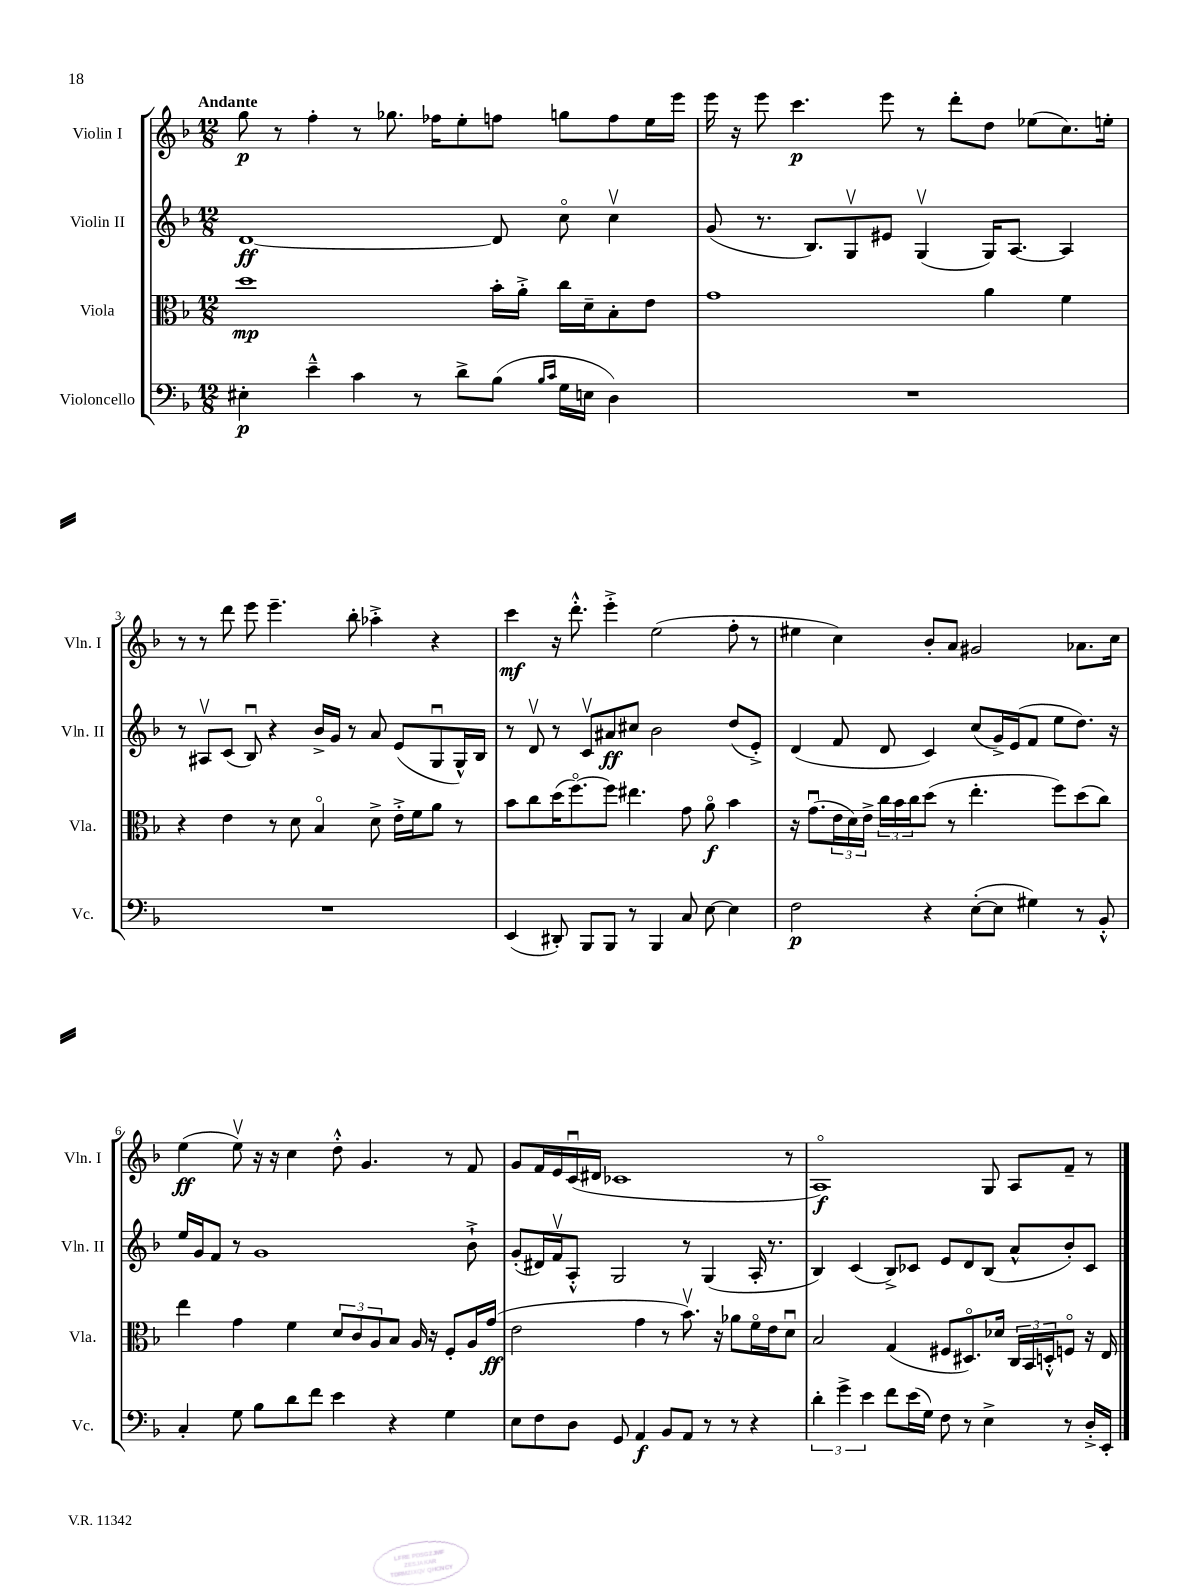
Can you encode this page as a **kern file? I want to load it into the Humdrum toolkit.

**kern	**kern	**kern	**kern
*staff4	*staff3	*staff2	*staff1
*clefF4	*clefC3	*clefG2	*clefG2
*k[b-]	*k[b-]	*k[b-]	*k[b-]
*M12/8	*M12/8	*M12/8	*M12/8
4E#'\	1dd	[1d	8gg\
.	.	.	8r
4e~^^\	.	.	4ff'\
4c\	.	.	8r
.	.	.	8.gg-\
8r	.	.	.
.	.	.	16ff-\LK
8d^\L	.	.	8ee'\
(8B-\J	16b-'\LL	8d/]	8ff\J
.	16a'^\JJ	.	.
16qqB-/LL	.	.	.
16qqc/JJ	.	.	.
16G\LL	16cc\LL	8cco\	8gg\L
16E\JJ	16d~\J	.	.
4D\)	8B-'\	4ccv\	8ff\
.	8e\J	.	16ee\L
.	.	.	16eee\JJ
=	=	=	=
1.r	1g	(8g/	16eee\
.	.	.	16r
.	.	8.r	8eee\
.	.	.	4.ccc\
.	.	8.B-/L)	.
.	.	8Gv/	.
.	.	8e#/J	8eee\
.	.	(4Gv/	8r
.	.	.	8ddd'\L
.	4a\	16G/LK)	8dd\J
.	.	[8.A/J	.
.	.	.	(8ee-\L
.	4f\	4A/]	8.cc\)
.	.	.	16ee'\Jk
=	=	=	=
1.r	4r	8r	8r
.	.	8A#v/L	8r
.	4e\	(8c/J	8ddd\
.	.	8B-u/)	8eee\
.	8r	4r	4.eee~\
.	8d\	.	.
.	4B-o/	16b-^/LL	.
.	.	16g/JJ	.
.	.	8r	8bb-'\
.	8d^\	8a/	4aa-'^\
.	16e'^\LL	(8e/L	.
.	16f\J	.	.
.	8a\J	8Gu/	4r
.	8r	16G^^/L)	.
.	.	16B-/JJ	.
=	=	=	=
(4EE/	8b-\L	8r	4ccc\
.	8cc\	8dv/	.
8DD#'/)	(16dd\K	8r	16r
.	[8.ffo\)	.	8.ddd'^^\
8BBB-/L	.	8cv/L	.
8BBB-/J	8ff\]J	8a#/	4eee'^\
8r	4.ee#\	8cc#/J	.
4BBB-/	.	2b-\	(2ee\
8C/	8g\	.	.
[8E\	8ao\	.	.
4E\]	4b-\	(8dd/L	8ff'\
.	.	8e'^/J)	8r
=	=	=	=
2F\	16r	(4d/	4ee#\
.	(8.gu\L	.	.
.	24e\L	8f/	4cc\)
.	24d\)	.	.
.	24e^\JJ	.	.
.	24cc\LL	8d/	.
.	24b-\	.	.
.	24cc\J	.	.
4r	(8dd\J	4c/)	8b-'/L
.	8r	.	8a/J
([8E'\L	4.ee'\	(8cc/L	2g#/
8E\]J	.	16g^/L)	.
.	.	(16e/J	.
4G#\)	.	8f/J	.
.	8ff\L)	8ee\L	.
8r	(8dd\	8.dd\J)	8.a-\L
8BB-'^^/	8cc\J)	.	.
.	.	16r	16cc\Jk
=	=	=	=
4C'/	4ee\	16ee/LL	(4ee\
.	.	16g/J	.
.	.	8f/J	.
8G\	4g\	8r	8eev\)
8B-\L	.	1g	16r
.	.	.	16r
8d\	4f\	.	4cc\
8f\J	.	.	.
4e\	12d/L	.	8dd'^^\
.	12c/	.	.
.	.	.	4.g/
.	12A/	.	.
4r	8B-/J	.	.
.	16A/	.	.
.	16r	.	.
4G\	8F'/L	.	8r
.	16A/L	8b-`^\	8f/
.	(16g/JJ	.	.
=	=	=	=
8E\L	2e\	(8g'/L	8g/L
8F\	.	16d#/L)	16f/L
.	.	16fv/J	16e/
8D\J	.	8A'^^/J	(16cu/
.	.	.	16d#/JJ
8GG/	.	2G/	1c-
4AA/	4g\	.	.
8BB-/L	8r	.	.
8AA/J	8.b-v\)	8r	.
8r	.	(4G/	.
.	16r	.	.
8r	8a-\L	.	.
4r	16fo\L	16A'/	.
.	16e\J	8.r	.
.	8du\J	.	8r
=	=	=	=
6d'\	2B-/	4B-/)	1Ao)
6g^\	.	.	.
.	.	(4c/	.
6e\	.	.	.
8f\L	(4G/	8B-^/L)	.
(16e\L	.	8c-/J	.
16G\JJ)	.	.	.
8F\	8F#/L	8e/L	.
8r	8.D#o/)	8d/	.
4E^\	.	(8B-/J	8G/
.	16d-/Jk	.	.
.	24C/LL	8a^^/L	8A/L
.	24BB-/	.	.
.	24D'^^/J	.	.
8r	8Fo/J	8b-'/)	8f~/J
16D'^/LL	16r	8c-/J	8r
16EE'/JJ	16E/	.	.
==	==	==	==
*-	*-	*-	*-
